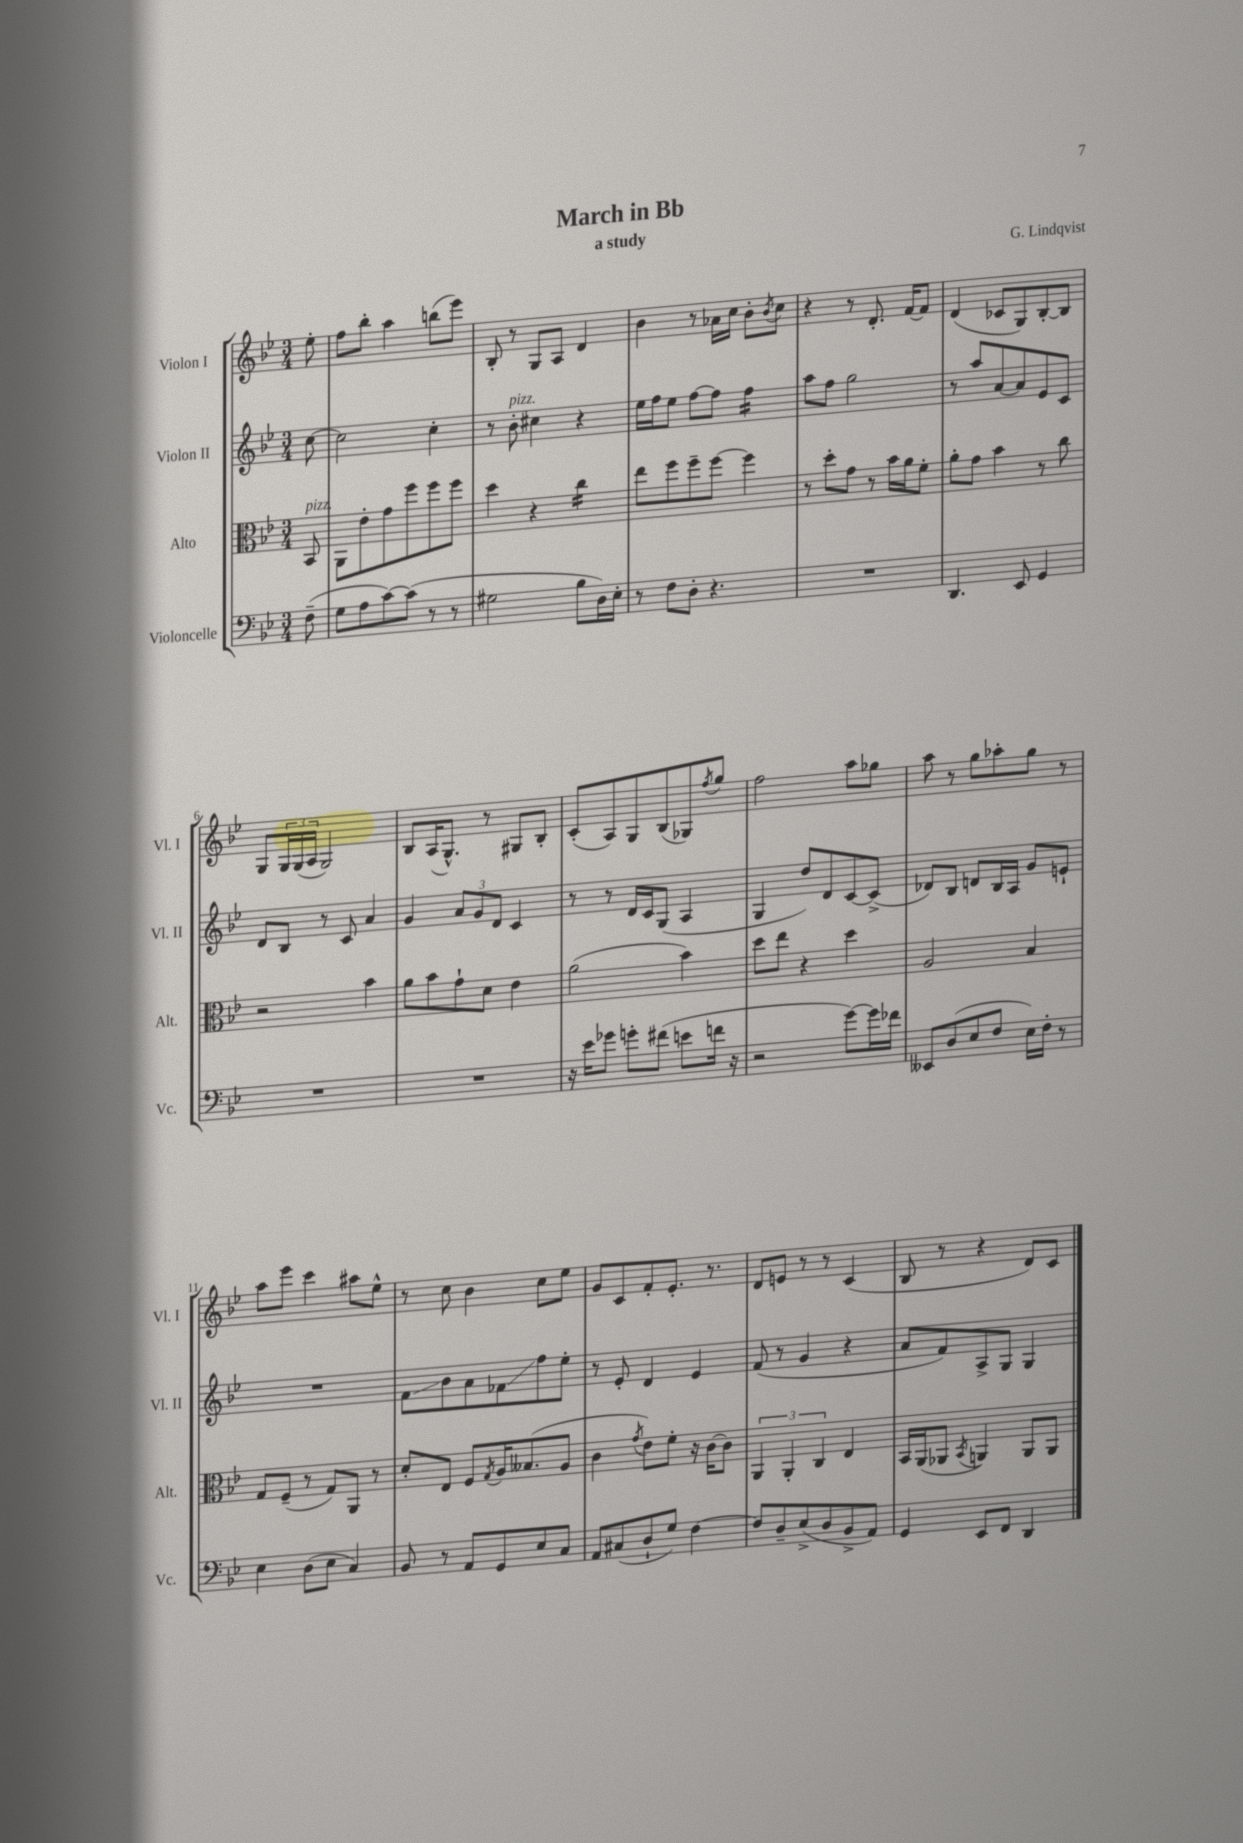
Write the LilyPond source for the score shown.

\header { title = "March in Bb" composer = "G. Lindqvist" subtitle = "a study" }
<<
\new StaffGroup <<
\new Staff = "s0" \with { instrumentName = "Violon I" shortInstrumentName = "Vl. I" } {
    \clef treble \key bes \major \numericTimeSignature \time 3/4 \partial 8
    ees''8-. |
    f''8 bes''8-. a''4 b''8( ees'''8) |
    bes8-. r8 g8 a8 d'4 |
    bes'4 r8 aes'16 c''16 bes'8-. \acciaccatura { bes'8 } c''8 |
    r4 r8 d'8.-. f'16~ f'8 |
    d'4( ces'8 g8) bes8~-. bes8 |
    g8 \tuplet 3/2 { g16 g16( a16 } g2) |
    bes8 a16( g8.-^) r8 gis8 bes8-. |
    c'8-.( a8) g8 bes8( ges8) \acciaccatura { f''8 } g''8 |
    f''2 a''8 ges''8 |
    a''8 r8 g''8 aes''8-. g''8 r8 |
    a''8 ees'''8 c'''4 ais''8 ees''8-^ |
    r8 c''8 bes'4 c''8 ees''8 |
    g'8 c'8 f'8-. ees'8.-. r8. |
    d'8 e'8 r8 r8 c'4( |
    bes8 r8 r4 d'8) c'8 \bar "|." |
}
\new Staff = "s1" \with { instrumentName = "Violon II" shortInstrumentName = "Vl. II" } {
    \clef treble \key bes \major \numericTimeSignature \time 3/4 \partial 8
    c''8~ |
    c''2 c''4-. |
    r8 bes'8-.^\markup { \italic "pizz." } cis''4 r4 |
    ees''16 f''16 ees''8 f''8~ f''8 f''4:16 |
    a''8 f''8 g''2 |
    r8 a''8 a'8~ a'8 ees'8 c'8 |
    d'8 bes8 r8 c'8 a'4 |
    g'4 \tuplet 3/2 { a'8 g'8 d'8 } c'4 |
    r8 r8 d'16 c'16 g8( a4 |
    g4 d''8) d'8 c'8~ c'8->( |
    des'8) bes8 d'8 bes16 a16 g'8 e'8-! |
    R2. |
    f'8\glissando bes'8 a'8 fes'8\glissando f''8 ees''8-. |
    r8 ees'8-. d'4 ees'4 |
    f'8( r8 g'4 r4 |
    a'8 f'8) a8-> g8 g4 \bar "|." |
}
\new Staff = "s2" \with { instrumentName = "Alto" shortInstrumentName = "Alt." } {
    \clef alto \key bes \major \numericTimeSignature \time 3/4 \partial 8
    bes,8^\markup { \italic "pizz." } |
    a,8 ees'8-. g'8 f''8 f''8 f''8 |
    d''4 r4 c''4:16 |
    ees''8 f''8 f''8-- f''8~ f''4 |
    r8 d''8-. g'8 r8 bes'16 a'16 f'8-. |
    a'8-. g'8 bes'4 r8 c''8 |
    r2 bes'4 |
    a'8 bes'8 g'8-! d'8 ees'4 |
    a'2( bes'4) |
    d''8 ees''8 r4 d''4 |
    a2 bes4 |
    g8 f8--( r8 g8) a,8 r8 |
    d'8-. ees8 f8 \acciaccatura { g8 } a16 beses8.( a8 |
    c'4 \acciaccatura { g'8 } ees'8) f'8-. r16 c'16~ c'8 |
    \tuplet 3/2 { a,4 a,4-. c4 } ees4 |
    bes,16 a,16( aes,8 \acciaccatura { bes,8 } a,4) a,8 a,8 \bar "|." |
}
\new Staff = "s3" \with { instrumentName = "Violoncelle" shortInstrumentName = "Vc." } {
    \clef bass \key bes \major \numericTimeSignature \time 3/4 \partial 8
    f8--( |
    g8 a8 c'8~) c'8( r8 r8 |
    gis2 bes8 d16) ees16-. |
    r8 f8 d8-. r4. |
    R2. |
    d,4. ees,8 g,4 |
    R2. |
    R2. |
    r16 ees'16 ges'8 g'8-. fis'8( e'8 f'16 r16 |
    r2 g'8~) g'16 fes'16 |
    eeses,8 d8( ees8 f8 ees16) f16-. r8 |
    ees4 d8( ees8 c4) |
    bes,8 r8 a,8 g,8 ees8 c8 |
    a,8 cis8( d8-! g8) f4~ |
    f8 d8-- ees8->( d8 bes,8-> a,8) |
    g,4 ees,8 f,8 d,4 \bar "|." |
}
>>
>>
